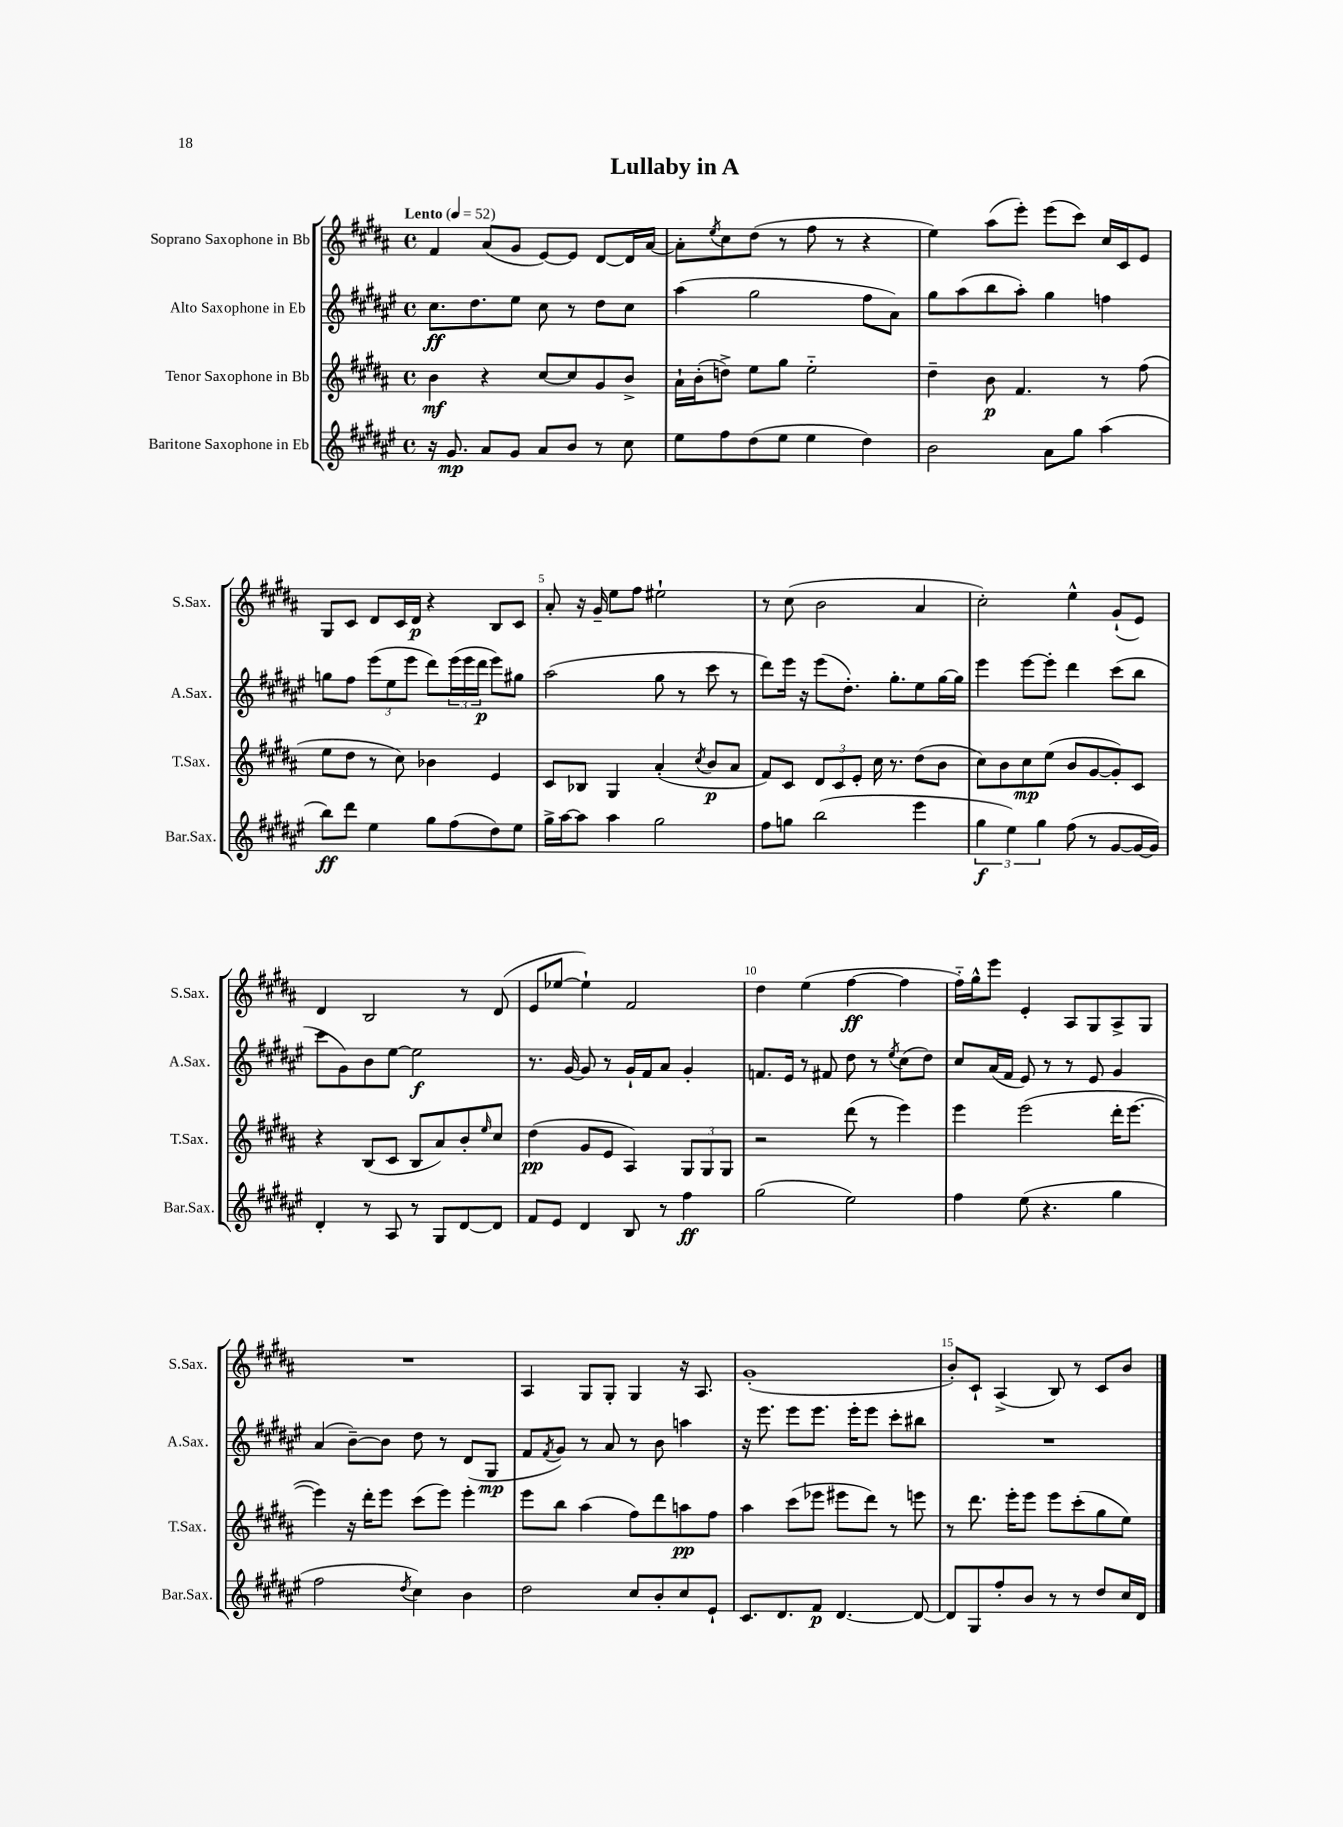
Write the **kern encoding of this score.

**kern	**dynam	**kern	**dynam	**kern	**dynam	**kern	**dynam
*part4	*part4	*part3	*part3	*part2	*part2	*part1	*part1
*staff4	*staff4	*staff3	*staff3	*staff2	*staff2	*staff1	*staff1
*I"Baritone Saxophone in Eb	*	*I"Tenor Saxophone in Bb	*	*I"Alto Saxophone in Eb	*	*I"Soprano Saxophone in Bb	*
*I'Bar.Sax.	*	*I'T.Sax.	*	*I'A.Sax.	*	*I'S.Sax.	*
*clefG2	*	*clefG2	*	*clefG2	*	*clefG2	*
*k[f#c#g#d#a#e#]	*	*k[f#c#g#d#a#]	*	*k[f#c#g#d#a#e#]	*	*k[f#c#g#d#a#]	*
*M4/4	*	*M4/4	*	*M4/4	*	*M4/4	*
*met(c)	*	*met(c)	*	*met(c)	*	*met(c)	*
*MM52	*	*MM52	*	*MM52	*	*MM52	*
=1	=1	=1	=1	=1	=1	=1	=1
!	!	!	!	!	!	!LO:TX:a:B:t=Lento	!
16r	.	4b\	mf	8.cc#\L	ff	4f#/	.
8.g#/	mp	.	.	.	.	.	.
.	.	.	.	8.dd#\	.	.	.
8a#/L	.	4r	.	.	.	(8a#/L	.
8g#/J	.	.	.	8ee#\J	.	8g#/J	.
8a#/L	.	[8cc#/L	.	8cc#\	.	[8e/L)	.
8b/J	.	8cc#/]	.	8r	.	8e/J]	.
8r	.	8g#/	.	8dd#\L	.	[8d#/L	.
8cc#\	.	8b^/J	.	8cc#\J	.	16d#/L]	.
.	.	.	.	.	.	[16a#/JJ	.
=2	=2	=2	=2	=2	=2	=2	=2
8ee#\L	.	16a#`\LL	.	(4aa#\	.	8a#'\L]	.
.	.	(16b'\J	.	.	.	.	.
.	.	.	.	.	.	8qee/	.
8ff#\	.	8ddn^\J)	.	.	.	8cc#\	.
(8dd#\	.	8ee\L	.	2gg#\	.	(8dd#\J	.
8ee#\J	.	8gg#\J	.	.	.	8r	.
4ee#\	.	2ee\	.	.	.	8ff#\	.
.	.	.	.	.	.	8r	.
4dd#\)	.	.	.	8ff#\L	.	4r	.
.	.	.	.	8a#\J)	.	.	.
=3	=3	=3	=3	=3	=3	=3	=3
2b\	.	4dd#~\	.	8gg#\L	.	4ee\)	.
.	.	.	.	(8aa#\	.	.	.
.	.	8b\	p	8bb\	.	(8aa#\L	.
.	.	4.f#/	.	8aa#'\J)	.	8eee'\J)	.
8a#\L	.	.	.	4gg#\	.	(8eee\L	.
8gg#\J	.	.	.	.	.	8ccc#\J)	.
(4aa#\	.	8r	.	4ffn\	.	16cc#/LL	.
.	.	.	.	.	.	16c#/J	.
.	.	(8ff#\	.	.	.	8e/J	.
!!LO:LB:g=z
=4	=4	=4	=4	=4	=4	=4	=4
8bb\L)	ff	8ee\L	.	8ggn\L	.	8G#/L	.
8ddd#\J	.	8dd#\J	.	8ff#\J	.	8c#/J	.
4ee#\	.	8r	.	(12eee#\L	.	8d#/L	.
.	.	.	.	12ee#\	.	.	.
.	.	8cc#\)	.	.	.	16c#/L	.
.	.	.	.	12eee#\J	.	.	.
.	.	.	.	.	.	16d#/JJ	p
8gg#\L	.	4b-X\	.	8ddd#\L)	.	4r	.
(8ff#\	.	.	.	(24eee#\L	.	.	.
.	.	.	.	24eee#\	.	.	.
.	.	.	.	24ddd#\JJ	p	.	.
8dd#\)	.	4e/	.	8eee#\L)	.	8B/L	.
8ee#\J	.	.	.	8gg#X\J	.	8c#/J	.
=5	=5	=5	=5	=5	=5	=5	=5
16gg#^\LL	.	8c#/L	.	(2aa#\	.	8a#'/	.
[16aa#\J	.	.	.	.	.	.	.
8aa#\J]	.	8B-X/J	.	.	.	16r	.
.	.	.	.	.	.	16g#~/	.
4aa#\	.	4G#/	.	.	.	8ee\L	.
.	.	.	.	.	.	8ff#\J	.
2gg#\	.	(4a#'/	.	8gg#\	.	2ee#X`\	.
.	.	.	.	8r	.	.	.
.	.	8qcc#/	.	.	.	.	.
.	.	8b/L	p	8ccc#\	.	.	.
.	.	8a#/J	.	8r	.	.	.
=6	=6	=6	=6	=6	=6	=6	=6
8ff#\L	.	8f#/L)	.	8ddd#\L)	.	8r	.
8ggn\J	.	8c#/J	.	16eee#\Jk	.	(8cc#\	.
.	.	.	.	16r	.	.	.
(2bb\	.	12d#/L	.	(8eee#\L	.	2b\	.
.	.	12c#/	.	.	.	.	.
.	.	.	.	8.dd#'\J)	.	.	.
.	.	12e'/J	.	.	.	.	.
.	.	16cc#\	.	.	.	.	.
.	.	8.r	.	8.gg#'\L	.	.	.
4eee#\	.	(8dd#\L	.	8ee#\	.	4a#/	.
.	.	8b\J	.	[16gg#\L	.	.	.
.	.	.	.	16gg#\JJ]	.	.	.
=7	=7	=7	=7	=7	=7	=7	=7
6gg#\	f	8cc#\L)	.	4eee#\	.	2cc#'\)	.
.	.	8b\	.	.	.	.	.
6ee#\)	.	.	.	.	.	.	.
.	.	8cc#\	mp	[8eee#\L	.	.	.
6gg#\	.	.	.	.	.	.	.
.	.	(8ee\J	.	8eee#'\J]	.	.	.
(8ff#\	.	8b/L	.	4ddd#\	.	4ee^^\	.
8r	.	[8g#/	.	.	.	.	.
[8g#/L	.	8g#'/])	.	(8ccc#\L	.	(8g#`/L	.
16g#/L_	.	8c#/J	.	8bb\J	.	8e/J)	.
16g#/JJ])	.	.	.	.	.	.	.
!!LO:LB:g=z
=8	=8	=8	=8	=8	=8	=8	=8
4d#'/	.	4r	.	8ccc#\L	.	4d#/	.
.	.	.	.	8g#\)	.	.	.
8r	.	(8B/L	.	8b\	.	2B/	.
8A#/	.	8c#/J	.	[8ee#\J	.	.	.
8r	.	8B/L	.	2ee#\]	f	.	.
8G#/L	.	8a#/)	.	.	.	.	.
[8d#/	.	8b'/	.	.	.	8r	.
.	.	16qqee/	.	.	.	.	.
8d#/J]	.	8cc#/J	.	.	.	(8d#/	.
=9	=9	=9	=9	=9	=9	=9	=9
8f#/L	.	(4dd#\	pp	8.r	.	8e/L	.
8e#/J	.	.	.	.	.	[8ee-X/J	.
.	.	.	.	[16g#/	.	.	.
4d#/	.	8g#/L	.	8g#/]	.	4ee-`\])	.
.	.	8e/J	.	8r	.	.	.
8B/	.	4A#/)	.	16g#`/LL	.	2f#/	.
.	.	.	.	16f#/J	.	.	.
8r	.	.	.	8a#/J	.	.	.
4ff#\	ff	12G#/L	.	4g#'/	.	.	.
.	.	12G#/	.	.	.	.	.
.	.	12G#/J	.	.	.	.	.
=10	=10	=10	=10	=10	=10	=10	=10
(2gg#\	.	2r	.	8.fn/L	.	4dd#\	.
.	.	.	.	16e#/Jk	.	.	.
.	.	.	.	8r	.	(4ee\	.
.	.	.	.	8f#X/	.	.	.
2ee#\)	.	(8ddd#\	.	8dd#\	.	[4ff#\	ff
.	.	8r	.	8r	.	.	.
.	.	.	.	8qee#/	.	.	.
.	.	4eee\)	.	(8cc#\L	.	4ff#\]	.
.	.	.	.	8dd#\J)	.	.	.
=11	=11	=11	=11	=11	=11	=11	=11
4ff#\	.	4eee\	.	8cc#/L	.	16ff#\LL)	.
.	.	.	.	.	.	16gg#^^\J	.
.	.	.	.	(16a#/L	.	8eee\J	.
.	.	.	.	16f#/JJ	.	.	.
(8ee#\	.	(2eee\	.	8e#/)	.	4e'/	.
4.r	.	.	.	8r	.	.	.
.	.	.	.	8r	.	8A#/L	.
.	.	.	.	8e#/	.	8G#/	.
4gg#\	.	16ddd#'\KL	.	4g#/	.	8A#^/	.
.	.	[8.eee\J	.	.	.	.	.
.	.	.	.	.	.	8G#/J	.
!!LO:LB:g=z
=12	=12	=12	=12	=12	=12	=12	=12
2ff#\	.	4eee\])	.	(4a#/	.	1r	.
.	.	16r	.	[8b~\L)	.	.	.
.	.	16ddd#'\KL	.	.	.	.	.
.	.	8eee\J	.	8b\J]	.	.	.
8qdd#/	.	.	.	.	.	.	.
4cc#\)	.	(8ccc#\L	.	8dd#\	.	.	.
.	.	8eee\J)	.	8r	.	.	.
4b\	.	4eee'\	.	(8d#/L	.	.	.
.	.	.	.	8G#/J	mp	.	.
=13	=13	=13	=13	=13	=13	=13	=13
2dd#\	.	8eee\L	.	8f#/L	.	4A#/	.
.	.	.	.	8qf#/	.	.	.
.	.	8bb\J	.	8g#/J)	.	.	.
.	.	(4aa#\	.	8r	.	8G#/L	.
.	.	.	.	8a#/	.	8G#'/J	.
8cc#/L	.	8ff#\L)	.	8r	.	4G#/	.
8b'/	.	8ddd#\	.	8b\	.	.	.
8cc#/	.	8aan\	pp	4aan\	.	16r	.
.	.	.	.	.	.	8.A#/	.
8e#`/J	.	8ff#\J	.	.	.	.	.
=14	=14	=14	=14	=14	=14	=14	=14
8.c#/L	.	4aa#\	.	16r	.	(1g#'	.
.	.	.	.	8.eee#\	.	.	.
8.d#/	.	.	.	.	.	.	.
.	.	(8ccc#\L	.	8eee#\L	.	.	.
8f#/J	p	8eee-X\J	.	8.eee#\J	.	.	.
[4.d#/	.	8eee#X\L	.	.	.	.	.
.	.	.	.	16eee#'\KL	.	.	.
.	.	8ddd#\J)	.	8eee#\J	.	.	.
.	.	8r	.	8ccc#'\L	.	.	.
8d#/_	.	8eeen\	.	8bb#X\J	.	.	.
=15	=15	=15	=15	=15	=15	=15	=15
8d#/L]	.	8r	.	1r	.	8b'/L)	.
8G#/	.	8.ddd#\	.	.	.	8c#`/J	.
8ff#'/	.	.	.	.	.	(4A#^/	.
.	.	16eee'\KL	.	.	.	.	.
8b/J	.	8eee\J	.	.	.	.	.
8r	.	8eee\L	.	.	.	8B/)	.
8r	.	(8ccc#'\	.	.	.	8r	.
8dd#/L	.	8gg#\	.	.	.	8c#/L	.
16cc#/L	.	8ee\J)	.	.	.	8b/J	.
16d#/JJ	.	.	.	.	.	.	.
==	==	==	==	==	==	==	==
*-	*-	*-	*-	*-	*-	*-	*-
